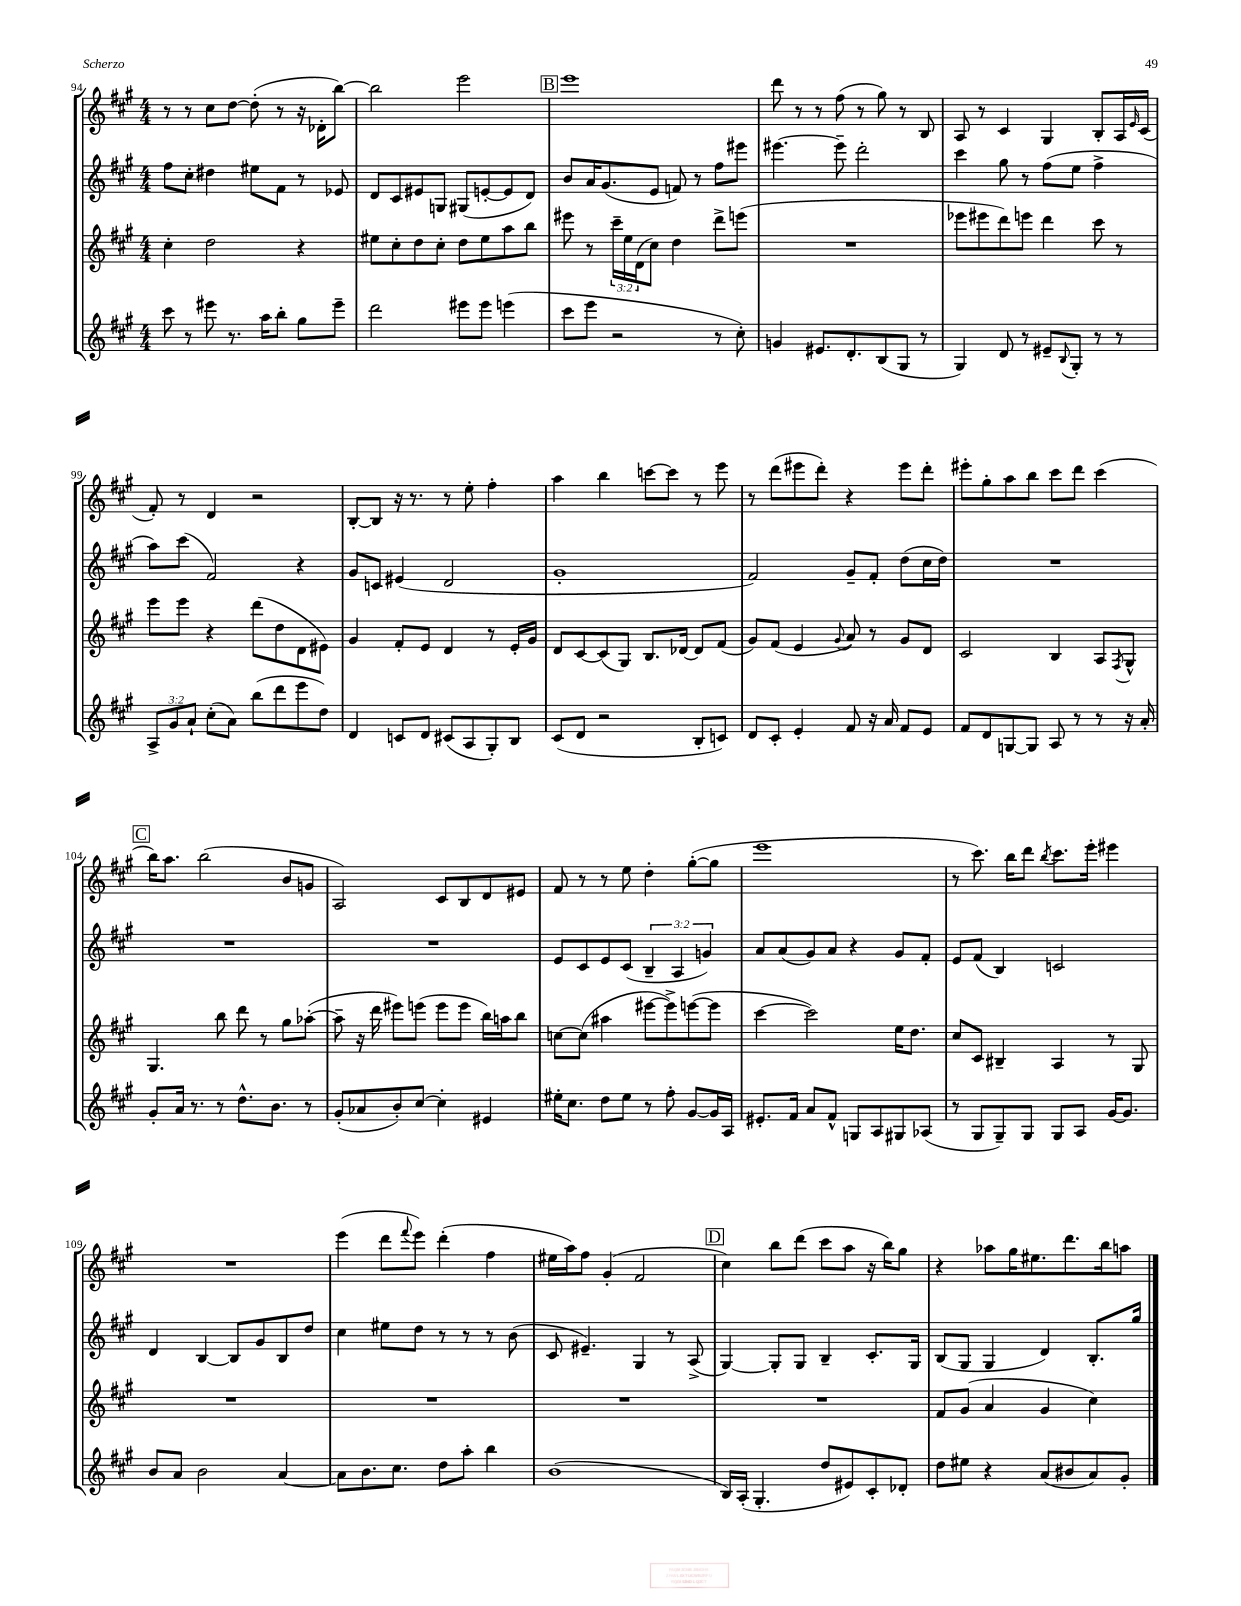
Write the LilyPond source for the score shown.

<<
\new StaffGroup <<
\new Staff = "s0" {
    \clef treble \key a \major \numericTimeSignature \time 4/4
    r8 r8 cis''8 d''8~ d''8-.( r8 r16 des'16-. b''8~) |
    b''2 e'''2 |
    \mark \markup { \box "B" } e'''1 |
    d'''8 r8 r8 fis''8( r8 gis''8) r8 b8 |
    a8 r8 cis'4 gis4 b8-. a16 \grace { e'16 } cis'16( |
    fis'8-.) r8 d'4 r2 |
    b8~-. b8 r16 r8. r8 e''8-. fis''4-. |
    a''4 b''4 c'''8~ c'''8 r8 e'''8 |
    r8 d'''8( eis'''8 d'''8-.) r4 eis'''8 d'''8-. |
    eis'''8-. gis''8-. a''8 b''8 cis'''8 d'''8 cis'''4( |
    \mark \markup { \box "C" } b''16) a''8. b''2( b'8 g'8 |
    a2) cis'8 b8 d'8 eis'8 |
    fis'8 r8 r8 e''8 d''4-. gis''8~-.( gis''8 |
    e'''1 |
    r8 cis'''8.) b''16 d'''8 \acciaccatura { b''8 } cis'''8. e'''16-. eis'''4 |
    R1 |
    e'''4( d'''8 \appoggiatura { fis'''8 } e'''8) d'''4-.( fis''4 |
    eis''16 a''16) fis''8 gis'4-.( fis'2 |
    \mark \markup { \box "D" } cis''4) b''8 d'''8( cis'''8 a''8 r16 b''16) gis''8 |
    r4 aes''8 gis''16 eis''8. d'''8. b''16 a''8 \bar "|." |
}
\new Staff = "s1" {
    \clef treble \key a \major \numericTimeSignature \time 4/4 \override Staff.TupletNumber.text = #tuplet-number::calc-fraction-text
    fis''8 cis''8-. dis''4 eis''8 fis'8 r8 ees'8 |
    d'8 cis'8 eis'8 g8 gis8( e'8~-. e'8 d'8) |
    \mark \markup { \box "B" } b'8 a'16 gis'8.( e'8 f'8) r8 fis''8 eis'''8 |
    eis'''4.~ eis'''8-- d'''2-. |
    cis'''4 gis''8 r8 fis''8( e''8 fis''4-> |
    a''8) cis'''8( fis'2) r4 |
    gis'8 c'8 eis'4( d'2 |
    gis'1-. |
    fis'2) gis'8-- fis'8-. d''8( cis''16 d''16) |
    R1 |
    \mark \markup { \box "C" } R1 |
    R1 |
    e'8 cis'8 e'8 cis'8( \tuplet 3/2 { b4-- a4 g'4) } |
    a'8 a'8( gis'8) a'8 r4 gis'8 fis'8-. |
    e'8 fis'8( b4) c'2 |
    d'4 b4~ b8 gis'8 b8 d''8 |
    cis''4 eis''8 d''8 r8 r8 r8 b'8( |
    cis'8 eis'4.--) gis4 r8 a8->( |
    \mark \markup { \box "D" } gis4~) gis8-. gis8 b4-- cis'8.-. gis16 |
    b8( gis8 gis4 d'4) b8.-. gis''16 \bar "|." |
}
\new Staff = "s2" {
    \clef treble \key a \major \numericTimeSignature \time 4/4 \override Staff.TupletNumber.text = #tuplet-number::calc-fraction-text
    cis''4-. d''2 r4 |
    eis''8 cis''8-. d''8 cis''8-. d''8 eis''8 a''8 b''8 |
    \mark \markup { \box "B" } eis'''8 r8 \tuplet 3/2 { cis'''16-- e''16 d'16( } cis''8) d''4 d'''8-> e'''8( |
    R1 |
    ees'''8 eis'''8 d'''8) e'''8 d'''4 cis'''8 r8 |
    e'''8 e'''8 r4 d'''8( d''8 d'8 eis'8) |
    gis'4 fis'8-. e'8 d'4 r8 e'16-. gis'16 |
    d'8 cis'8~ cis'8( gis8) b8. des'16~ des'8 fis'8( |
    gis'8) fis'8( e'4 \appoggiatura { gis'8 } a'8) r8 gis'8 d'8 |
    cis'2 b4 a8 \acciaccatura { fis8 } gis8-^ |
    \mark \markup { \box "C" } gis4. b''8 d'''8 r8 gis''8 aes''8~-.( |
    aes''8-- r16 d'''16 eis'''8) e'''8( e'''8 e'''8 b''16) a''16 b''8 |
    c''8~ c''8( ais''4 eis'''8~ eis'''8->) e'''8~( e'''8 |
    cis'''4~ cis'''2) e''16 d''8. |
    cis''8 cis'8 bis4-- a4 r8 gis8 |
    R1 |
    R1 |
    R1 |
    \mark \markup { \box "D" } R1 |
    fis'8 gis'8( a'4 gis'4 cis''4) \bar "|." |
}
\new Staff = "s3" {
    \clef treble \key a \major \numericTimeSignature \time 4/4 \override Staff.TupletNumber.text = #tuplet-number::calc-fraction-text
    cis'''8 r8 eis'''8 r8. a''16 b''8-. gis''8 eis'''8-- |
    d'''2 eis'''8 eis'''8 e'''4( |
    \mark \markup { \box "B" } cis'''8 e'''8 r2 r8 cis''8-.) |
    g'4 eis'8. d'8.-. b8( gis8 r8 |
    gis4) d'8 r8 eis'8-- \appoggiatura { b8 } gis8-. r8 r8 |
    \tuplet 3/2 { a8-> gis'8 a'8-! } cis''8-.( a'8) b''8( d'''8 e'''8 d''8) |
    d'4 c'8 d'8 cis'8( a8 gis8-.) b8 |
    cis'8( d'8 r2 b8-. c'8) |
    d'8 cis'8-. e'4-. fis'8 r16 a'16 fis'8 e'8 |
    fis'8 d'8 g8~ g8 a8 r8 r8 r16 a'16-. |
    \mark \markup { \box "C" } gis'8-. a'16 r8. r8 d''8.-^ b'8. r8 |
    gis'8-.( aes'8 b'8-.) cis''8~ cis''4-. eis'4 |
    eis''16-. cis''8. d''8 eis''8 r8 fis''8-. gis'8~ gis'16 a16 |
    eis'8.-. fis'16 a'8 fis'8-^ g8 a8 gis8 aes8( |
    r8 gis8 gis8--) gis8 gis8 a8 gis'16~ gis'8. |
    b'8 a'8 b'2 a'4~ |
    a'8 b'8. cis''8. d''8 a''8-. b''4 |
    b'1( |
    \mark \markup { \box "D" } b16) a16-.( gis4.-. d''8 eis'8) cis'8-. des'8-. |
    d''8 eis''8 r4 a'8( bis'8 a'8) gis'8-. \bar "|." |
}
>>
>>
\layout { \context { \Score currentBarNumber = #94 } }
